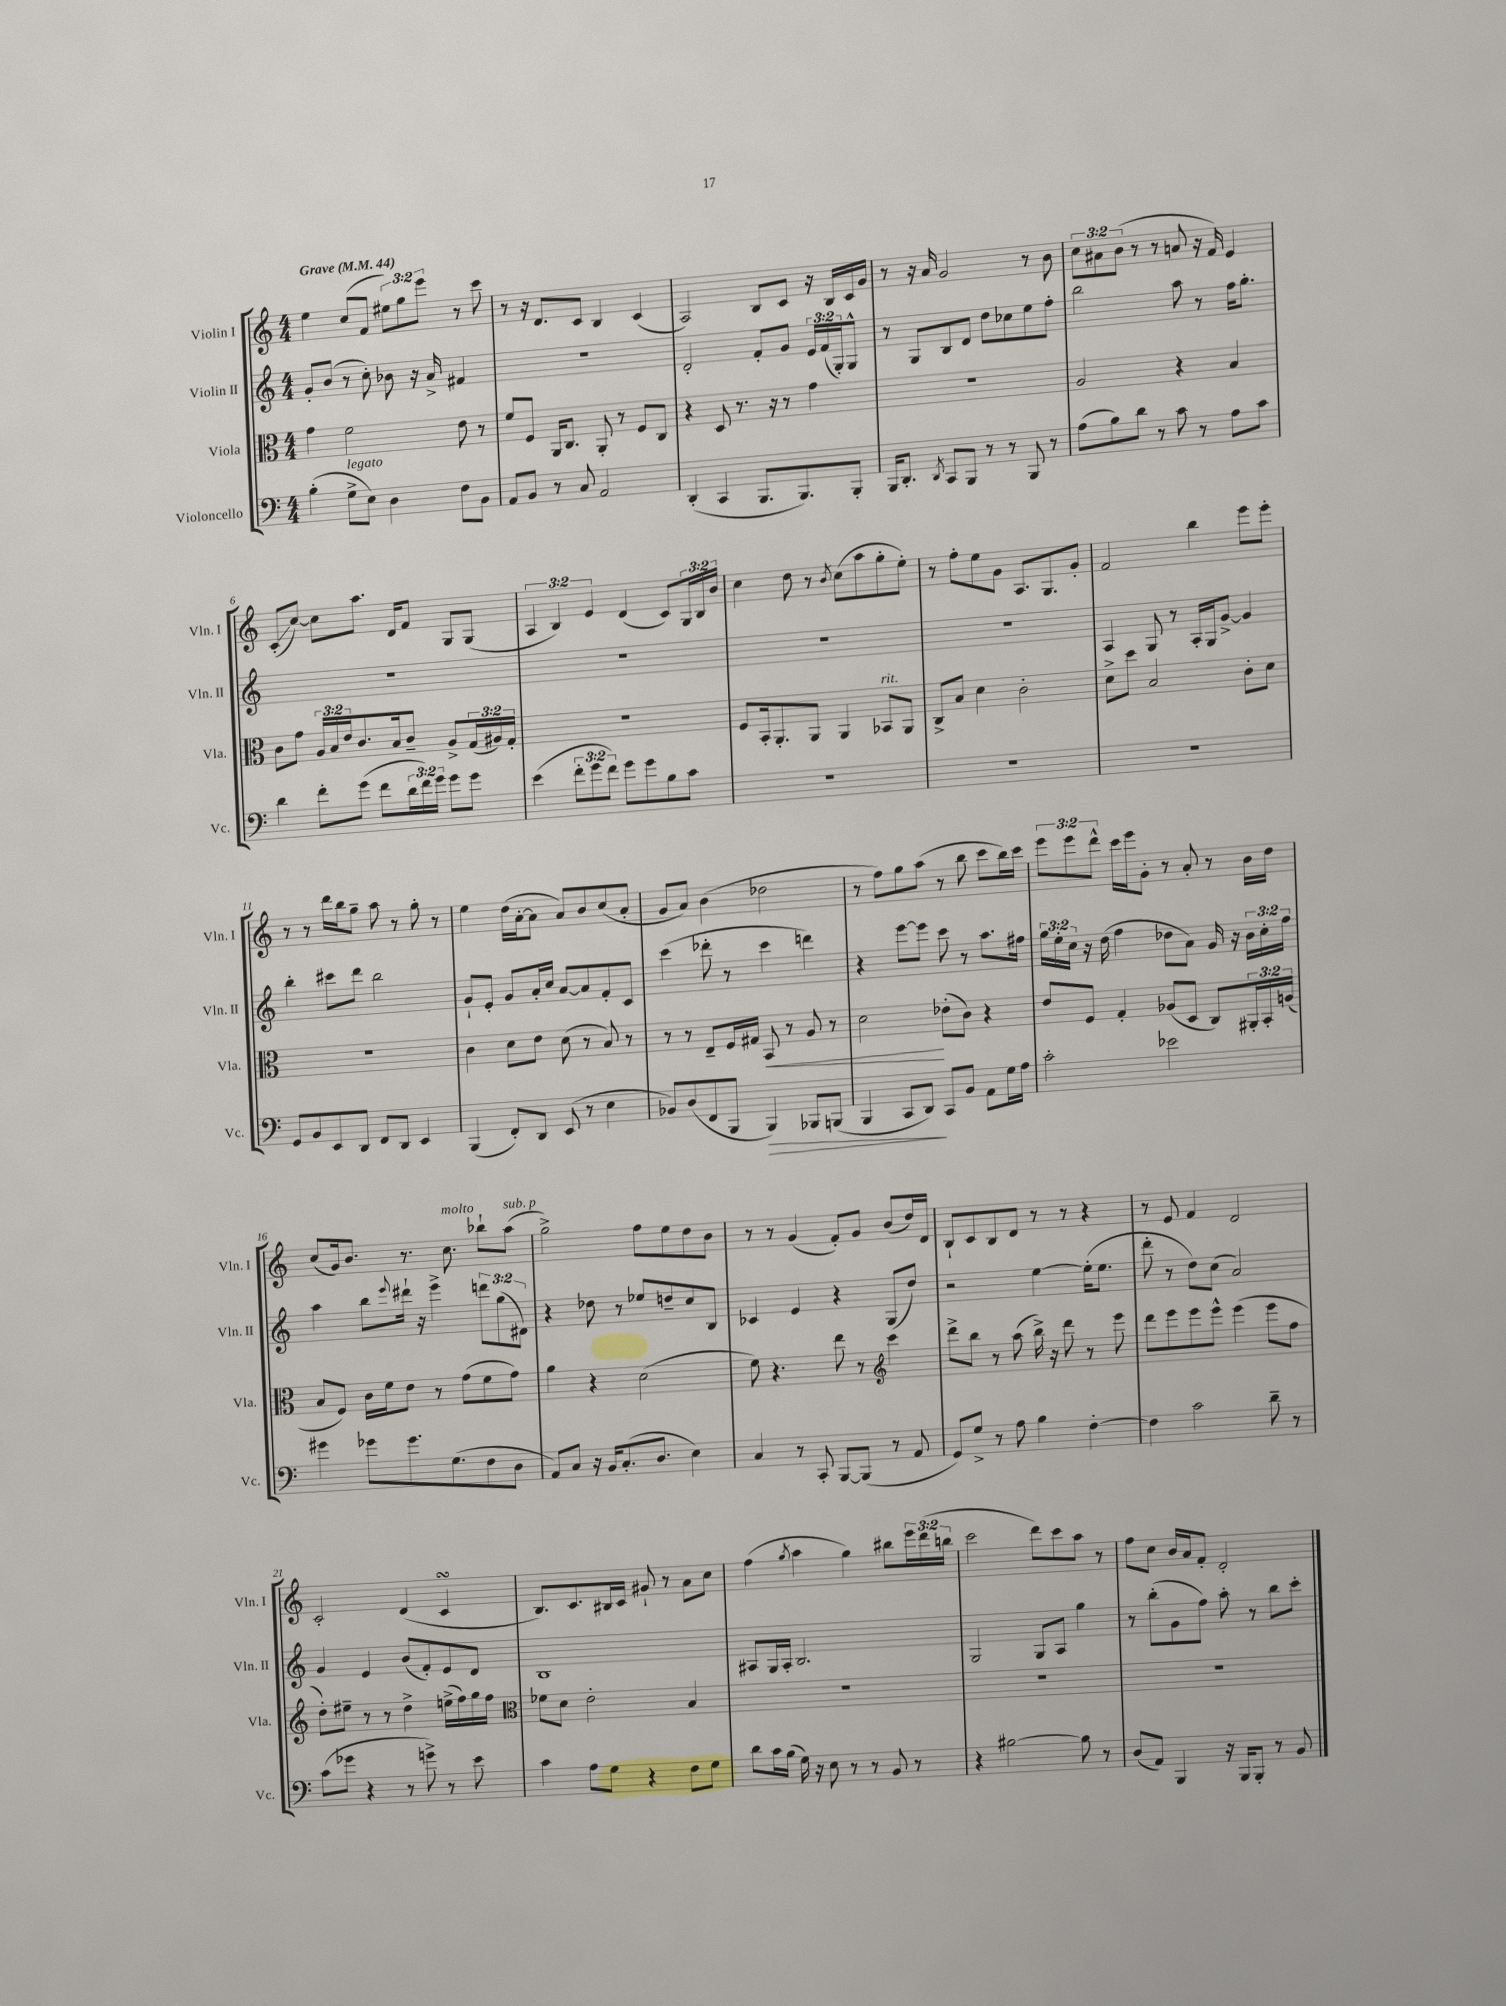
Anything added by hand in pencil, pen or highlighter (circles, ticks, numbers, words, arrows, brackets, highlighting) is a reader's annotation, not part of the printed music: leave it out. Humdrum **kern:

**kern	**kern	**kern	**kern
*staff4	*staff3	*staff2	*staff1
*clefF4	*clefC3	*clefG2	*clefG2
*k[]	*k[]	*k[]	*k[]
*M4/4	*M4/4	*M4/4	*M4/4
*MM44	*MM44	*MM44	*MM44
(4B'	4g	8g'	4ee
.	.	(8b	.
8G^	2f	8r	(8cc
8E)	.	8cc')	8f
4D	.	8b-	12ee#)
.	.	.	12gg
.	.	16r	.
.	.	.	12eee
.	.	16a^	.
8F	8e	4f#	8r
8BB	8r	.	8ccc
=	=	=	=
8AA	8f	1r	8r
8BB	8F	.	16r
.	.	.	8.d
8r	16AA	.	.
.	8.C	.	.
8C	.	.	8c
2AA	8AA'	.	4B
.	8r	.	.
.	8F	.	(4c
.	8C	.	.
=	=	=	=
(4DD'	4r	2d'	2A)
4CC	8D	.	.
.	8.r	.	.
8.BBB	.	8f'	8B
.	16r	.	.
.	8r	8g	8c
8.BBB)	.	.	.
.	4g	24e	16r
.	.	(24f	.
.	.	.	16B
.	.	24G')	.
8BBB'	.	8G^^	16c
.	.	.	16g
=	=	=	=
16BBB	1r	8r	8r
8.DD'	.	.	.
.	.	8G	16r
.	.	.	16a
8qDD	.	.	.
8CC	.	8B	2g
8BBB	.	8d	.
8r	.	8dd	.
8r	.	8cc-	.
8BBB	.	8ee	8r
8r	.	8ff'	8b
=	=	=	=
(8A	2A	2bb	12cc
.	.	.	12a#
8B)	.	.	.
.	.	.	(12b
8d	.	.	8r
8r	.	.	8r
8c	4r	8aa	8a
8r	.	8r	16r
.	.	.	16f)
8A	4B	16ff	4e
.	.	8.gg'	.
8c	.	.	.
=	=	=	=
4d	8c	1r	(8c'
.	8g	.	[8cc)
8f'	24A	.	8cc]
.	24B	.	.
.	24e	.	.
(8g	8.c	.	8.aa
8f	.	.	.
.	16B	.	16d
24d	8c~	.	8f
24f)	.	.	.
24g	.	.	.
8g	8A^	.	8G
8g	(24G	.	(8G
.	24A#)	.	.
.	24G'	.	.
=	=	=	=
(4e	1r	1r	6A
.	.	.	6B)
12f'	.	.	.
12g	.	.	6e
12f)	.	.	.
8g	.	.	(4d
8g	.	.	.
8B	.	.	8c)
8c	.	.	24G
.	.	.	24B
.	.	.	24b
=	=	=	=
1r	8F	1r	4cc
.	16BB'	.	.
.	8.AA'	.	.
.	.	.	8dd
.	8AA	.	8r
.	.	.	8qb
.	4AA	.	(8cc
.	.	.	8aa
.	8BB-	.	8gg'
.	8AA	.	8ee')
=	=	=	=
1r	8C^	1r	8r
.	8B	.	8ff'
.	4d	.	8ee
.	.	.	8g
.	2c'	.	8.A
.	.	.	8.G
.	.	.	8g'
=	=	=	=
1r	8d^	4A	2f
.	8dd	.	.
.	2B	8G	.
.	.	8r	.
.	.	16A'	4bb
.	.	16G	.
.	.	[8g^	.
.	8c'	4g]	8eee
.	8d	.	8eee'
=	=	=	=
8GG	1r	4bb'	8r
8BB	.	.	8r
8EE	.	8ccc#	16ddd
.	.	.	16bb
8DD	.	8ddd	8gg~
8FF	.	2bb	8aa
8DD	.	.	8r
4EE	.	.	8gg'
.	.	.	8r
=	=	=	=
(4BBB	4c	8g`	4ee
.	.	8e'	.
8FF')	8d	8g	(16dd
.	.	.	[16a'
8DD	8e	16a'	8a]
.	.	16cc	.
(8EE	(8d	[8a	8a)
8r	8r	8a]	8b
4E	8B)	8f'	(8cc
.	8r	8c	8a'
=	=	=	=
8BB-)	8r	(4ccc	8g
(8D	8r	.	8a)
8FF	8E~	8ddd-'	(4b
8BBB	16F	8r	.
.	16G#	.	.
4BBB)	8BB	4ccc	2dd-
.	8r	.	.
8BBB-	8A	4ddd)	.
(8BBB	8r	.	.
=	=	=	=
4BBB	2d	4r	8r
.	.	.	8ff)
8CC	.	[8eee	8gg
8DD)	.	8eee]	(8aa
8CC	(8e-'	8ccc	8r
8BB	8c)	8r	8bb
8AA	4r	8.aa	8ccc
16G	.	.	16bb)
16A	.	16ff#	16ccc
=	=	=	=
2c'	8e	24gg	12eee
.	.	24ee'	.
.	.	24cc	12eee
.	8F	16r	.
.	.	.	12ddd^^
.	.	(16dd	.
.	4G'	4ff	16ccc
.	.	.	16eee
.	.	.	8g'
2e-	(8A-	8dd-	8r
.	8D	8a)	8a'
.	8C)	16g	8r
.	.	16r	.
.	24AA#'	24b	16b
.	24BB'	24cc'	.
.	.	.	16dd
.	(24A	24ff	.
=	=	=	=
4g#	8B	4aa	(8cc
.	8F)	.	16g)
.	.	.	8.b
8g-	16c	8bb	.
.	16f	.	.
.	.	8qqeee	.
8.g-	8e	16ddd#`	8.r
.	.	16r	.
.	8r	4eee^	.
(8.G	.	.	8.cc
.	(8g	.	.
8F	8f	12ddd	8bb-`
.	.	(12gg	.
8D	8g)	.	(8aa
.	.	12d#)	.
=	=	=	=
8AA)	4a	4r	2gg^)
8C	.	.	.
16r	4r	8dd-	.
16BB	.	.	.
(8.C'	.	8r	.
.	(2d	8ee-	8ff
8.D	.	.	.
.	.	8dd~	8ee
4E)	.	8cc	8dd
.	.	8B	8b
=	=	=	=
4C	8f)	4c-	8r
.	4.r	.	8r
8r	.	4e	(4g
8CC'	.	.	.
[8BBB	8ee	4r	8f')
(8BBB]	8r	.	8g
*	*clefG2	*	*
8r	4ccc	(8G	(8b
8AA	.	8dd)	16dd)
.	.	.	16d
=	=	=	=
8GG)	8ddd^	2r	8B`
8G^	8bb	.	8c
8r	8r	.	8B
8A	(8aa	.	8d
4B	16bb^)	[4ee	8r
.	16r	.	.
.	8ddd	.	8r
[4F'	8r	(16ee']	4r
.	.	8.ee	.
.	8eee	.	.
=	=	=	=
4F]	8ddd	8ddd'	8r
.	8eee	8r	8e
2c	8eee	8dd)	4f
.	8eee^^	(8cc	.
.	(4eee	2a)	2d
8d~	8eee	.	.
8r	8ff	.	.
=	=	=	=
(8c	8dd')	4g	2c'
8g-	8ee#~	.	.
4r	8r	4e	.
.	8r	.	.
8r	4dd^	(8b	(4d
8g^)	.	8f')	.
8r	(16ee^	8e	4c
.	16ff)	.	.
8e	16gg	8d	.
.	16ff	.	.
=	=	=	=
*	*clefC3	*	*
4c	8f-	1B	8.B)
.	8d	.	.
.	.	.	8.c
8A	2e'	.	.
8G	.	.	16B#
.	.	.	16c
4r	.	.	8g#`
.	.	.	8r
8F	4B	.	8a
8G	.	.	8cc
=	=	=	=
8d	1r	8A#	(4ff
16c	.	16G	.
(16B	.	16A#'	.
.	.	.	8qgg
16G)	.	2.B	4aa
16r	.	.	.
8E	.	.	.
8r	.	.	4gg)
8r	.	.	.
8BB	.	.	8bb#
8r	.	.	24eee
.	.	.	(24ddd
.	.	.	24bb
=	=	=	=
4r	1r	2G	2ccc
[2B#	.	.	.
.	.	8G	8ddd)
.	.	8A	8ccc
8B#]	.	4gg	8aa
8r	.	.	8r
=	=	=	=
(8D	1r	8r	8ff
8AA)	.	(8bb'	8cc
4BBB	.	8g	16b
.	.	.	16a
.	.	8ff)	8f'
16r	.	8aa'	2d'
16BBB	.	.	.
8BBB'	.	8r	.
8r	.	8bb	.
8BB	.	8ccc'	.
==	==	==	==
*-	*-	*-	*-
